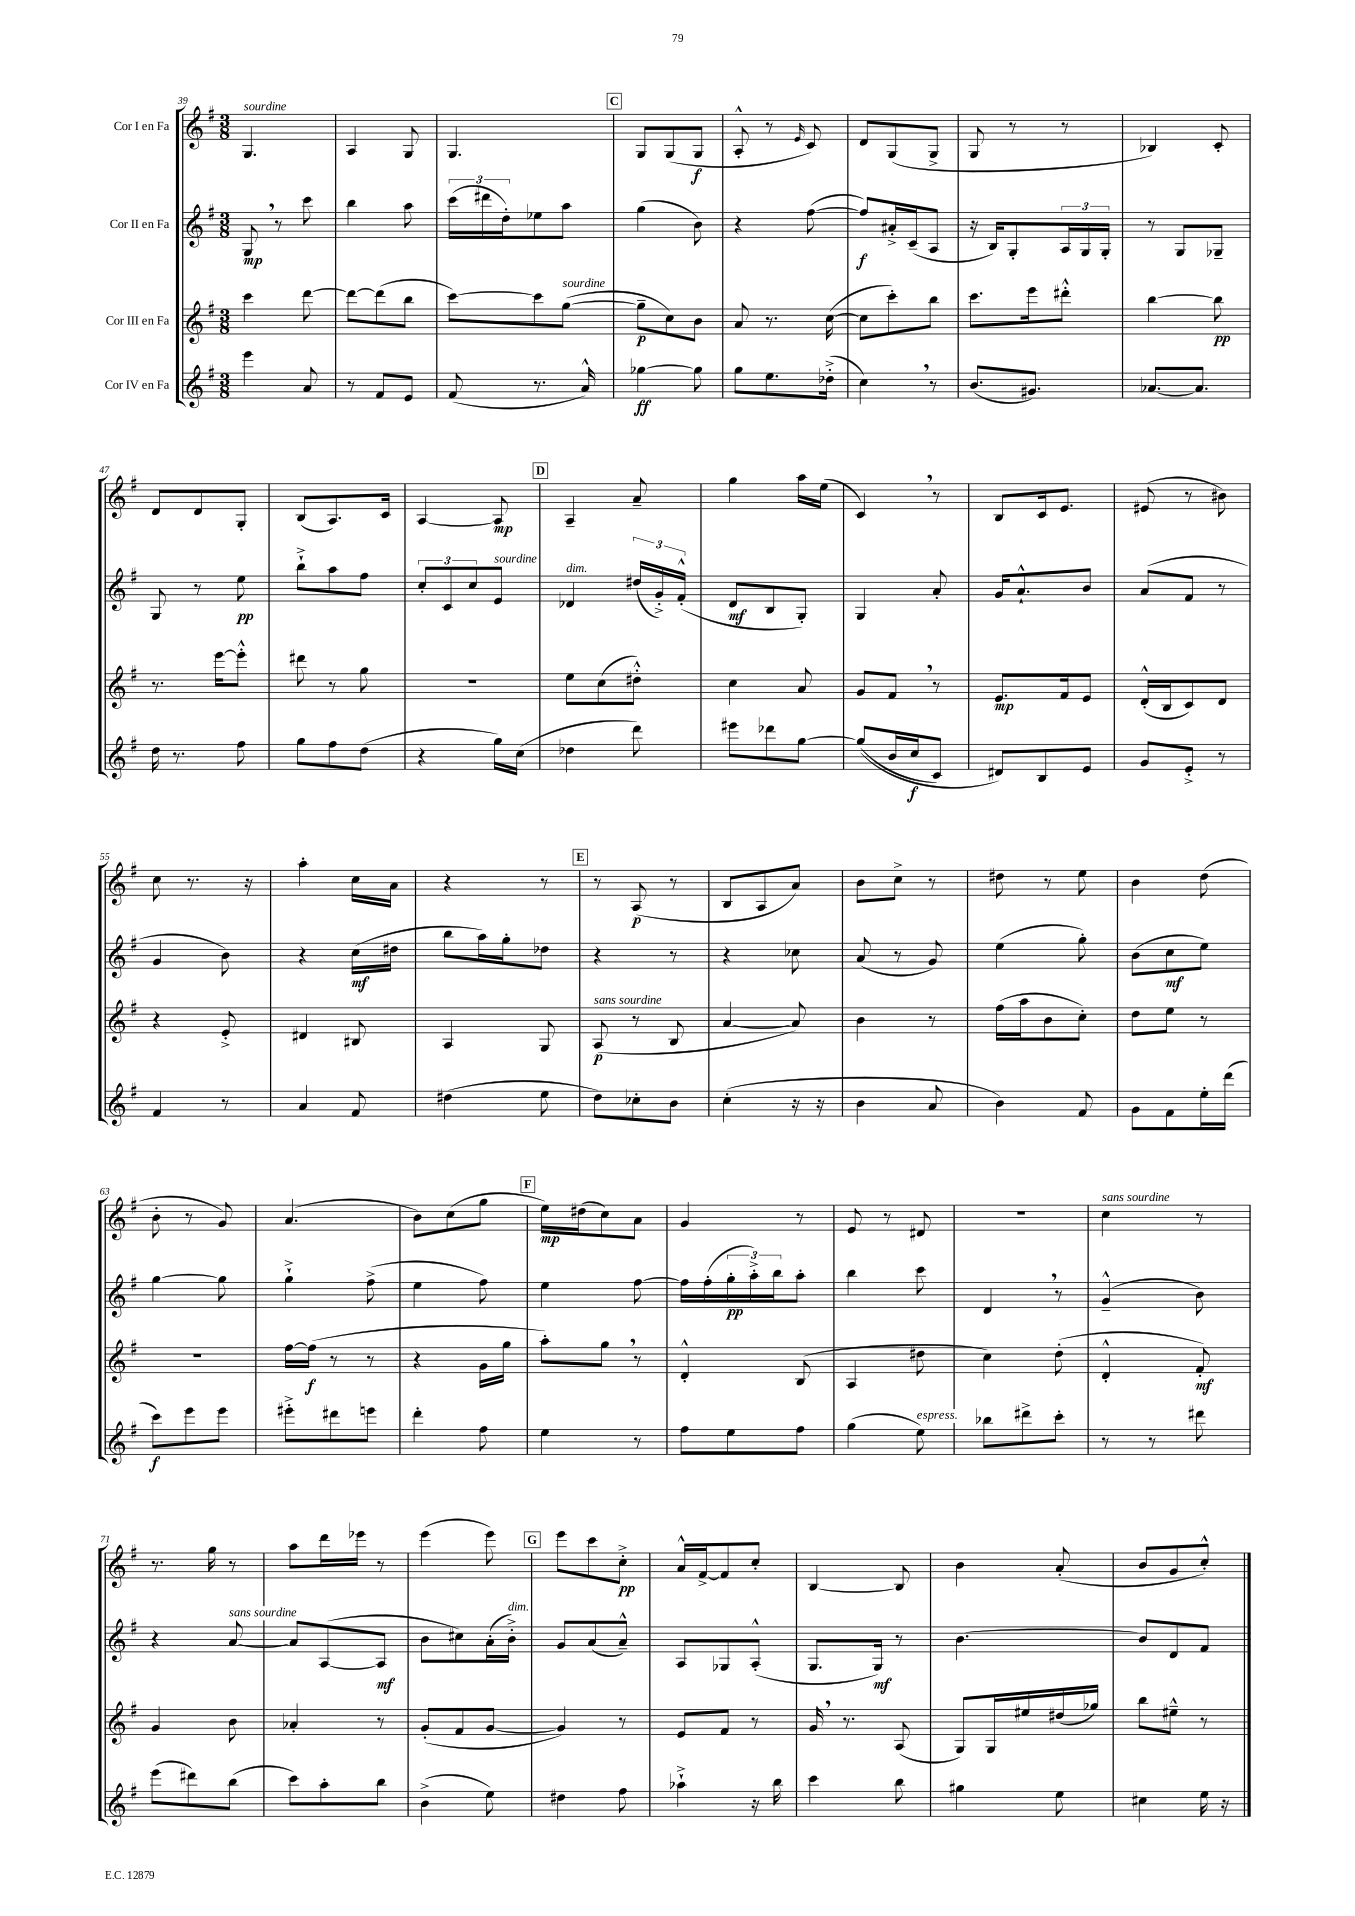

**kern	**kern	**kern	**kern
*staff4	*staff3	*staff2	*staff1
*clefG2	*clefG2	*clefG2	*clefG2
*k[f#]	*k[f#]	*k[f#]	*k[f#]
*M3/8	*M3/8	*M3/8	*M3/8
4eee	4ccc	8G	4.G
.	.	8r	.
8a	[8ddd	8ccc	.
=	=	=	=
8r	8ddd_	4bb	4A
8f#	(8ddd]	.	.
8e	8bb	8aa	8G
=	=	=	=
(8f#	[8ccc)	(24ccc	4.G
.	.	24ddd#	.
.	.	24dd')	.
8.r	8ccc]	8ee-	.
.	([8gg	8aa	.
16a^^)	.	.	.
=	=	=	=
[4gg-	8gg~]	(4gg	8G
.	8cc)	.	(8G
8gg-]	8b	8b)	8G
=	=	=	=
8gg	8a	4r	8A'^^
8.ee	8.r	.	8r
.	.	.	16qqe
.	.	([8ff#	8c)
(16dd-'^	([16cc	.	.
=	=	=	=
4cc)	8cc]	8ff#])	8d
.	8ccc')	16a#'^	(8G
.	.	(16c~	.
8r	8bb	8A	8G^
=	=	=	=
(8.b	8.ccc	16r	8G
.	.	16B)	.
.	.	8G'	8r
8.g#)	16eee	.	.
.	8ddd#'^^	24A	8r
.	.	24G	.
.	.	24G'	.
=	=	=	=
[8.a-	[4bb	8r	4B-)
.	.	8G	.
8.a-]	.	.	.
.	8bb]	8G-~	8c'
=	=	=	=
16dd	8.r	8G	8d
8.r	.	.	.
.	.	8r	8d
.	[16eee	.	.
8ff#	8eee'^^]	8ee	8G'
=	=	=	=
8gg	8ddd#	8bb`^	(8B
8ff#	8r	8aa	8.A)
(8dd	8gg	8ff#	.
.	.	.	16c
=	=	=	=
4r	4.r	12cc'	[4A
.	.	12c	.
.	.	12cc	.
16gg)	.	8e	8A]
(16cc	.	.	.
=	=	=	=
4dd-	8ee	4d-	4A~
.	(8cc	.	.
8ddd)	8dd#'^^)	(24dd#	8a~
.	.	24g'^)	.
.	.	(24f#'^^	.
=	=	=	=
8eee#	4cc	8d	4gg
8ddd-	.	8B	.
[8gg	8a	8G')	16aa
.	.	.	(16ee
=	=	=	=
&((8gg]	8g	4G	4c)
16b	8f#	.	.
16cc	.	.	.
8c)	8r	8a'	8r
=	=	=	=
8d#&)	8.e	16g	8B
.	.	8.a`^^	.
8B	.	.	16c
.	16f#	.	8.e
8e	8e	8b	.
=	=	=	=
8g	(16d'^^	(8a	(8e#
.	16B	.	.
8e'^	8c)	8f#	8r
8r	8d	8r	8b#)
=	=	=	=
4f#	4r	4g	8cc
.	.	.	8.r
8r	8e'^	8b)	.
.	.	.	16r
=	=	=	=
4a	4d#	4r	4aa'
8f#	8B#	(16cc	16cc
.	.	16dd#	16a
=	=	=	=
(4dd#	4A	8bb	4r
.	.	16aa)	.
.	.	16gg'	.
8ee	8G	8dd-	8r
=	=	=	=
8dd)	(8A	4r	8r
8cc-'	8r	.	(8A
8b	8B	8r	8r
=	=	=	=
(4cc'	[4a	4r	8B
.	.	.	8A
16r	8a])	8cc-	8a)
16r	.	.	.
=	=	=	=
4b	4b	(8a	8b
.	.	8r	8cc^
8a	8r	8g)	8r
=	=	=	=
4b)	(16ff#	(4ee	8dd#
.	16aa	.	.
.	8b	.	8r
8f#	8cc')	8gg')	8ee
=	=	=	=
8g	8dd	(8b	4b
8f#	8ee	8cc	.
16ee'	8r	8ee)	(8dd
(16ddd	.	.	.
=	=	=	=
8ccc)	4.r	[4gg	8b'
8eee	.	.	8r
8eee	.	8gg]	8g)
=	=	=	=
8eee#'^	[16ff#	4gg`^	(4.a
.	(16ff#]	.	.
8ddd#	8r	.	.
8eee	8r	(8ff#^	.
=	=	=	=
4ddd'	4r	4ee	8b)
.	.	.	(8cc
8ff#	16g	8ff#)	8gg
.	16gg	.	.
=	=	=	=
4ee	8aa')	4ee	16ee)
.	.	.	(16dd#
.	8gg	.	8cc)
8r	8r	[8ff#	8a
=	=	=	=
8ff#	4d'^^	16ff#]	4g
.	.	(16ff#'	.
8ee	.	24gg'	.
.	.	24aa'^)	.
.	.	24bb	.
8ff#	(8B	8aa'	8r
=	=	=	=
(4gg	4A	4bb	8e
.	.	.	8r
8ee)	8dd#	8ccc	8d#
=	=	=	=
8bb-	4cc)	4d	4.r
8ddd#^	.	.	.
8ccc'	(8dd'	8r	.
=	=	=	=
8r	4d'^^	(4g~^^	4cc
8r	.	.	.
8ddd#	8f#')	8b)	8r
=	=	=	=
(8eee	4g	4r	8.r
8ddd#)	.	.	.
.	.	.	16gg
(8bb	8b	[8a	8r
=	=	=	=
8ccc)	4a-'	8a]	8aa
8aa'	.	([8A	16ddd
.	.	.	16eee-
8bb	8r	8A]	8r
=	=	=	=
(4b^	(8g'	8b	(4eee
.	8f#	8cc#)	.
8ee)	[8g	(16a'	8eee)
.	.	16b'^)	.
=	=	=	=
4dd#	4g])	8g	8eee
.	.	(8a	8ccc
8ff#	8r	8a~^^)	8cc'^
=	=	=	=
4aa-`^	8e	8A	16a^^
.	.	.	[16f#^
.	8f#	8G-	8f#]
16r	8r	(8A'^^	8cc'
16bb	.	.	.
=	=	=	=
4ccc	16g	8.G	[4B
.	8.r	.	.
.	.	16G)	.
8bb	(8A	8r	8B]
=	=	=	=
4gg#	8G)	[4.b	4b
.	16G	.	.
.	16ee#	.	.
8ee	(16dd#	.	(8a'
.	16gg-)	.	.
=	=	=	=
4cc#	8bb	8b]	8b
.	8ee#~^^	8d	8g
16ee	8r	8f#	8cc'^^)
16r	.	.	.
==	==	==	==
*-	*-	*-	*-
